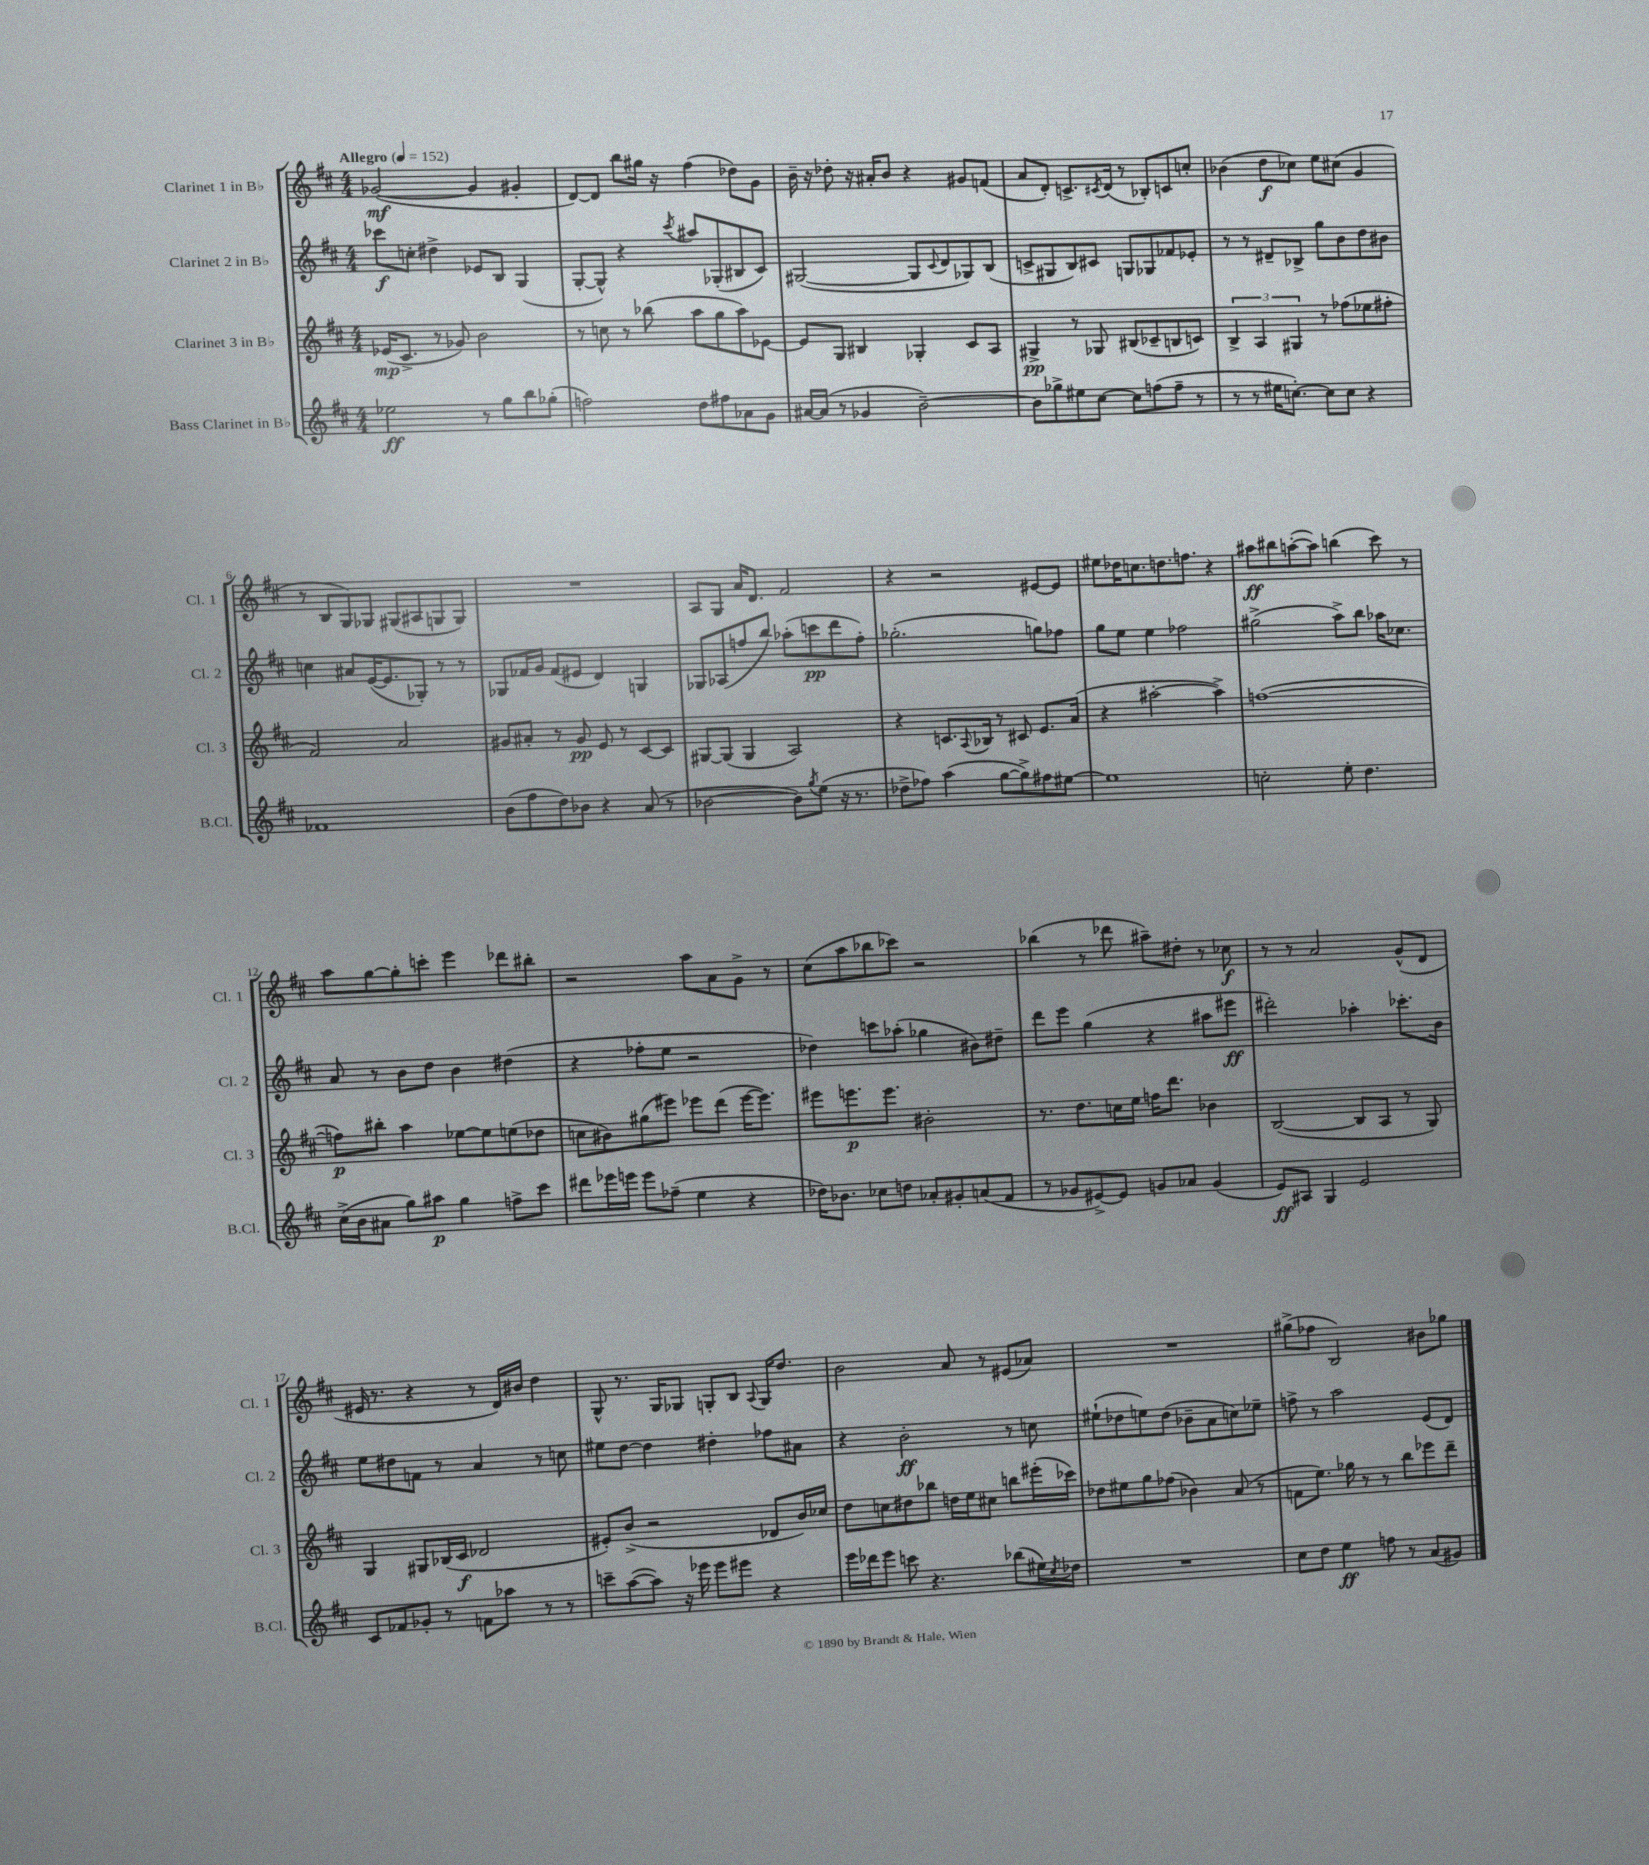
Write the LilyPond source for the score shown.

<<
\new StaffGroup <<
\new Staff = "s0" \with { instrumentName = "Clarinet 1 in Bb" shortInstrumentName = "Cl. 1" } {
    \clef treble \key d \major \numericTimeSignature \time 4/4 \tempo "Allegro" 4 = 152
    ges'2~\mf( ges'4 gis'4-. |
    d'8~) d'8 b''8 gis''16 r16 fis''4( des''8) g'8 |
    b'16-- r16 des''8-. r16 ais'16-. b'8 r4 gis'8 f'8( |
    a'8 d'8-.) c'8.-> \acciaccatura { cis'8 } d'16( r8 bes8-.) c'8 c''8-. |
    bes'4( d''8\f ces''8) e''8 cis''8( g'4 |
    r8 b8 g8) ges8 gis8( ais8 g8 g8) |
    R1 |
    a8 g8 a'16 d'8. fis'2 |
    r4 r2 eis'8~ eis'8 |
    eis''8 des''16 c''8. d''8. f''8. r4 |
    ais''8\ff bis''8 a''8~-.( a''8) b''4( cis'''8) r8 |
    a''8 g''8~ g''8-. c'''8-. e'''4 des'''8 bis''8-. |
    r2 a''8 a'8 g'8-> r8 |
    cis''8( a''8 bes''8 ces'''8) r2 |
    bes''4( r8 des'''8 ais''8--) dis''8-. r8 ces''8\f |
    r8 r8 a'2 g'8-^( d'8 |
    eis'16 r8. r4 r8 d'16) bis'16 d''4 |
    g8-^ r8. g16 ges8 g8-. b8 \appoggiatura { a8 } g16 d''8. |
    b'2 a'8 r8 eis'8( aes'8) |
    R1 |
    gis''8->( fes''8 b2) bis'8 ges''8 \bar "|." |
}
\new Staff = "s1" \with { instrumentName = "Clarinet 2 in Bb" shortInstrumentName = "Cl. 2" } {
    \clef treble \key d \major \numericTimeSignature \time 4/4
    ces'''8\f c''8-. dis''4-> ees'8 b8 g4( |
    g8~-. g8-^) r4 \acciaccatura { cis'''8 } ais''8 ges8-.( bis8 cis'8) |
    gis2~( gis8 \appoggiatura { cis'8 } d'8 ges8) b8( |
    c'8-> gis8 b8) cis'8 g8 ges8 fes'8 ees'8-. |
    r8 r8 dis'8-- bes8-> g''8 b'8 d''8 bis'8 |
    c''4 ais'8 e'16~( e'8. ges8-.) r8 r8 |
    ges8 fes'16 g'16 fes'8( eis'8 d'4) g4 |
    ges8 aes8( f''8 b''8) aes''8-.( c'''8\pp d'''8 f''8-.) |
    ges''2.-.( g''8) fes''8 |
    g''8 e''8 e''4 fes''2 |
    gis''2->( a''8->) b''8 aes''16 ces''8. |
    a'8 r8 b'8 d''8 b'4 dis''4( |
    r4 fes''8-. e''8 r2 |
    des''4) c'''8 aes''8-.( ges''4 bis'8) dis''8-- |
    d'''8 e'''8 g''4( r4 ais''8 eis'''8\ff |
    dis'''2-.) aes''4-. ces'''8.-. b'16 |
    e''8 dis''8 f'8 r8 a'4 r8 c''8 |
    eis''8 d''8~ d''4 dis''4-. fes''8 ais'8 |
    r4 b'2-.\ff r8 c''8 |
    eis''8-!( des''8 e''8) des''8( bes'8-- a'8 c''8) ees''8-- |
    f''8-> r8 a''2 e'8( d'8) \bar "|." |
}
\new Staff = "s2" \with { instrumentName = "Clarinet 3 in Bb" shortInstrumentName = "Cl. 3" } {
    \clef treble \key d \major \numericTimeSignature \time 4/4
    ees'16\mp( cis'8.-> r8 ges'8) b'2 |
    r8 c''8 r8 bes''8( a''8 g''8 a''8) ees'8~ |
    ees'8 g8 bis4 ges4-. cis'8 a8 |
    gis4->\pp r8 ges8 bis8( ces'8-- b8 c'8) |
    \tuplet 3/2 { b4-> a4 gis4 } r8 fes''8( ees''8 fis''8-. |
    fis'2) a'2 |
    gis'8 ais'8-. r8 gis'8\pp e'8 r8 cis'8~ cis'8 |
    gis8~ gis8( gis4 a2) |
    r4 c'8. \appoggiatura { a8 } bes16 r8 cis'8 e'8. a'16( |
    r4 ais''2~-. ais''4->) |
    f''1~( |
    f''8\p) bis''8-. a''4 ees''8~ ees''8 e''8( des''8 |
    c''8 bis'8) gis''8( eis'''8) ees'''8 d'''8( ees'''16~ ees'''8.) |
    eis'''8 e'''8.\p e'''8. bis'2-. |
    r8. d''8. c''16 e''16 f''16 d'''8. bes'4 |
    b2~( b8 a8 r8 g8) |
    g4 gis8 bes16( cis'16\f des'2 |
    eis'8-.) b'8->( r2 des'8 b'16) ces''16 |
    d''8 c''8 dis''8 bes''8 d''16 e''16 cis''8 b''8 eis'''16-.( ces'''16) |
    des''8 eis''8 g''8 fes''8( bes'4) a'8( r8 |
    f'8 e''8.) ges''16 r8 r8 b''8 ees'''8 d'''8-- \bar "|." |
}
\new Staff = "s3" \with { instrumentName = "Bass Clarinet in Bb" shortInstrumentName = "B.Cl." } {
    \clef treble \key d \major \numericTimeSignature \time 4/4
    ees''2\ff r8 g''8 b''8 ges''8-.( |
    f''2) d''8 fis''8 aes'8 g'8 |
    ais'16~ ais'16( r8 ges'4 b'2~--) |
    b'8 ges''8-> eis''8 cis''8~ cis''8 f''8( f''8-- r8 |
    r8 r8 eis''16 c''8.~-.) c''8 c''8 r4 |
    fes'1 |
    b'8( fis''8 d''8) bes'8 r4 a'8( r8 |
    bes'2~ bes'8) \acciaccatura { g''8 } e''8( r16 r8. |
    des''8-> fes''8) a''4( g''8~ g''8->) fis''8 eis''8~ |
    eis''1 |
    c''2-. e''8-. d''4. |
    cis''16->( b'16 ais'8 g''8) ais''8\p g''4 f''8-> cis'''8 |
    dis'''8 ees'''16 e'''16 e'''8 fes''8--( e''4 r4 |
    des''16) bes'8. ces''8 d''8 aes'8-. gis'8-. a'8( fis'8 |
    r8 ges'8 eis'8~->) eis'8 g'8 aes'8 g'4( |
    e'8\ff) ais8 g4 e'2 |
    cis'8 fes'8 ges'8-. r8 f'8 aes''8 r8 r8 |
    c'''8-- a''8~( a''8) r16 ees'''16 ees'''8 eis'''8 r4 |
    e'''16 des'''16 e'''8 c'''8 r4. bes''8( eis''16) \acciaccatura { cis''8 } des''16 |
    R1 |
    cis''8 d''8 e''4\ff f''8 r8 a'8( gis'8) \bar "|." |
}
>>
>>
